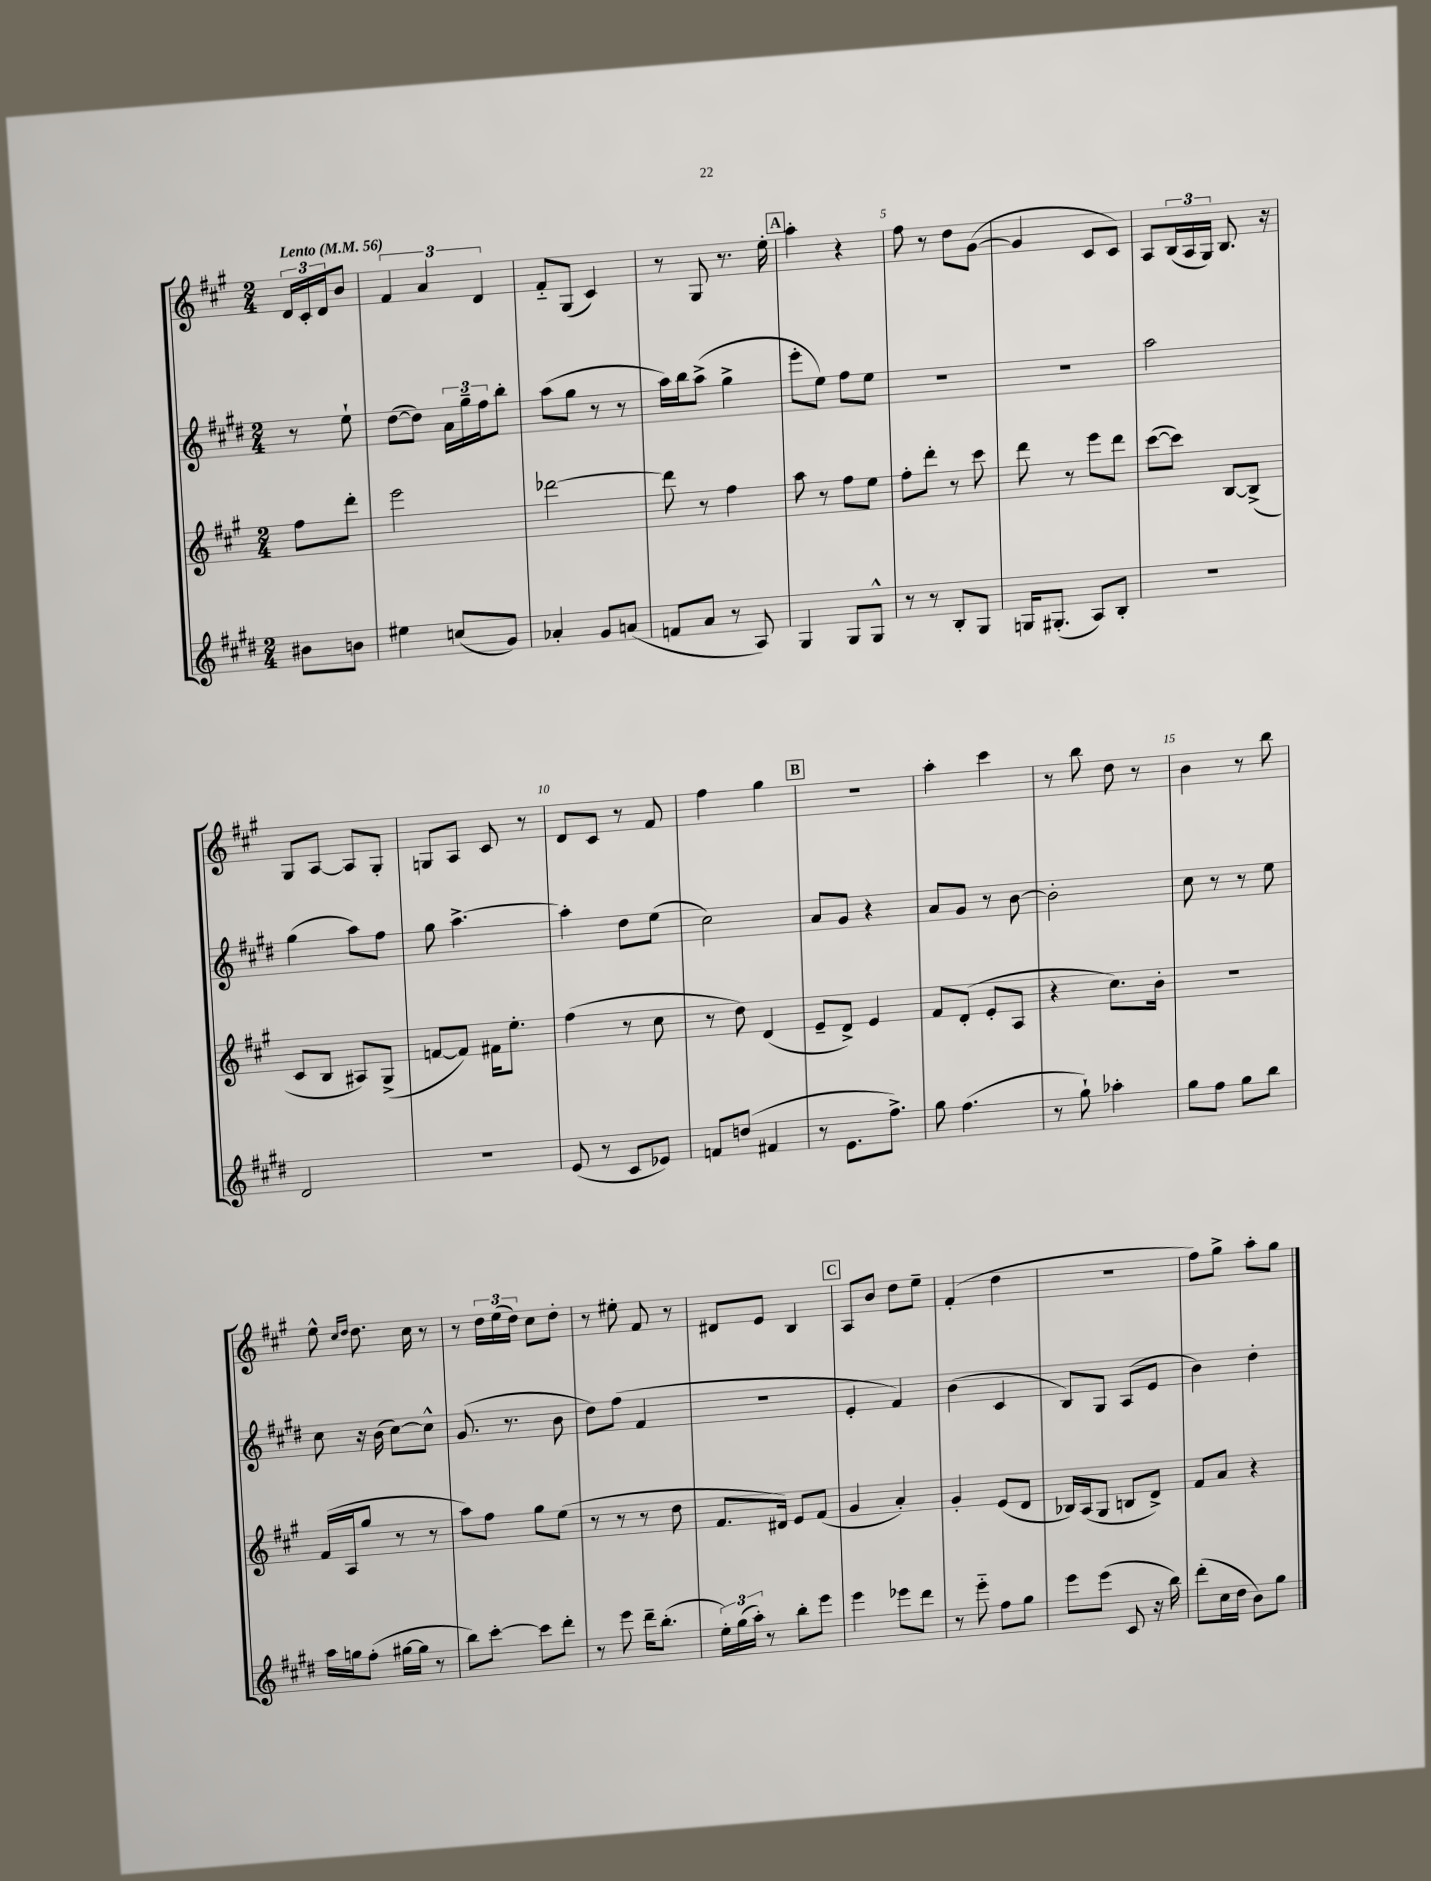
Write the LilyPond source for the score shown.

<<
\new StaffGroup <<
\new Staff = "s0" {
    \clef treble \key a \major \numericTimeSignature \time 2/4 \partial 4 \tempo "Lento" 4 = 56
    \tuplet 3/2 { d'16 cis'16-. d'16 } b'8 |
    \tuplet 3/2 { fis'4 a'4 d'4 } |
    fis'8-_ gis8( cis'4) |
    r8 gis8 r8. e''16-. |
    \mark \markup { \box "A" } a''4-. r4 |
    fis''8 r8 d''8 gis'8~( |
    gis'4 cis'8 cis'8) |
    a8 \tuplet 3/2 { b16( a16 gis16) } b8. r16 |
    gis8 a8~ a8 gis8-. |
    g8 a8 cis'8 r8 |
    d'8 cis'8 r8 fis'8 |
    fis''4 gis''4 |
    \mark \markup { \box "B" } r2 |
    a''4-. cis'''4 |
    r8 b''8 d''8 r8 |
    b'4 r8 b''8 |
    e''8-^ \grace { cis''16 d''16 } d''8. cis''16 r8 |
    r8 \tuplet 3/2 { d''16 e''16( d''16) } cis''8 d''8-. |
    r8 eis''8-. fis'8 r8 |
    dis'8 e'8 b4 |
    \mark \markup { \box "C" } a8 b'8 d''8 e''8-- |
    fis'4-.( d''4 |
    r2 |
    fis''8) gis''8-> a''8-. gis''8 \bar "|." |
}
\new Staff = "s1" {
    \clef treble \key e \major \numericTimeSignature \time 2/4 \partial 4
    r8 e''8-! |
    dis''8~( dis''8) \tuplet 3/2 { a'16 gis''16-- fis''16 } b''8-. |
    a''8( gis''8 r8 r8 |
    a''16) b''16 a''8->( gis''4-> |
    \mark \markup { \box "A" } e'''8-. e''8) fis''8 e''8 |
    R2 |
    R2 |
    a''2 |
    gis''4( a''8) fis''8 |
    gis''8 a''4.~-> |
    a''4-. dis''8 e''8( |
    cis''2) |
    \mark \markup { \box "B" } a'8 gis'8 r4 |
    a'8 gis'8 r8 b'8~ |
    b'2-. |
    cis''8 r8 r8 e''8 |
    cis''8 r16 b'16( cis''8~) cis''8-^ |
    gis'8.( r8. b'8 |
    dis''8) fis''8( fis'4 |
    R2 |
    \mark \markup { \box "C" } e'4-. fis'4) |
    b'4( cis'4 |
    b8) gis8 a8( e'8 |
    b'4) dis''4-. \bar "|." |
}
\new Staff = "s2" {
    \clef treble \key a \major \numericTimeSignature \time 2/4 \partial 4
    fis''8 d'''8-. |
    e'''2 |
    des'''2~ |
    des'''8 r8 fis''4 |
    \mark \markup { \box "A" } a''8 r8 fis''8 e''8 |
    fis''8-. d'''8-. r8 cis'''8 |
    d'''8 r8 e'''8 d'''8 |
    cis'''8~( cis'''8) b8~ b8->( |
    cis'8 b8 ais8) gis8->( |
    f'8~ f'8) fis'16 e''8.-. |
    fis''4( r8 cis''8 |
    r8 d''8) d'4( |
    \mark \markup { \box "B" } e'8-- d'8->) e'4 |
    fis'8 d'8-.( e'8-. a8 |
    r4 cis''8.) b'16-. |
    R2 |
    fis'16( a16 gis''8 r8 r8 |
    a''8) fis''8 gis''8 e''8( |
    r8 r8 r8 d''8 |
    fis'8. dis'16) e'8 fis'8( |
    \mark \markup { \box "C" } gis'4 a'4-.) |
    gis'4-. e'8( d'8 |
    bes16) a16( gis8 b8 d'8->) |
    fis'8 a'8 r4 \bar "|." |
}
\new Staff = "s3" {
    \clef treble \key e \major \numericTimeSignature \time 2/4 \partial 4
    bis'8 b'8 |
    eis''4 c''8( gis'8) |
    aes'4-. gis'8 a'8( |
    f'8 a'8 r8 a8) |
    \mark \markup { \box "A" } gis4 gis8 gis8-^ |
    r8 r8 b8-. gis8 |
    g16 gis8.-.( a8) b8-. |
    R2 |
    dis'2 |
    r2 |
    e'8( r8 cis'8 ees'8) |
    f'8 d''8( fis'4 |
    \mark \markup { \box "B" } r8 e'8. fis''8.->) |
    gis''8 fis''4.( |
    r8 gis''8-!) aes''4-. |
    gis''8 fis''8 gis''8 b''8 |
    a''16 g''16 fis''8-.( gis''16~ gis''16 r8 |
    b''8) cis'''8~-. cis'''8 dis'''8-. |
    r8 e'''8 dis'''16-- b''8.-.( |
    \tuplet 3/2 { e''16-.) gis''16( a''16-.) } r8 b''8-. e'''8 |
    \mark \markup { \box "C" } e'''4 ees'''8 dis'''8 |
    r8 e'''8-_ fis''8 gis''8 |
    e'''8 e'''8( cis'8 r16 b''16) |
    dis'''8-.( cis''16 dis''16 b'8) gis''8 \bar "|." |
}
>>
>>
\layout { \context { \Score \override BarNumber.break-visibility = ##(#f #t #t) barNumberVisibility = #(every-nth-bar-number-visible 5) } }
